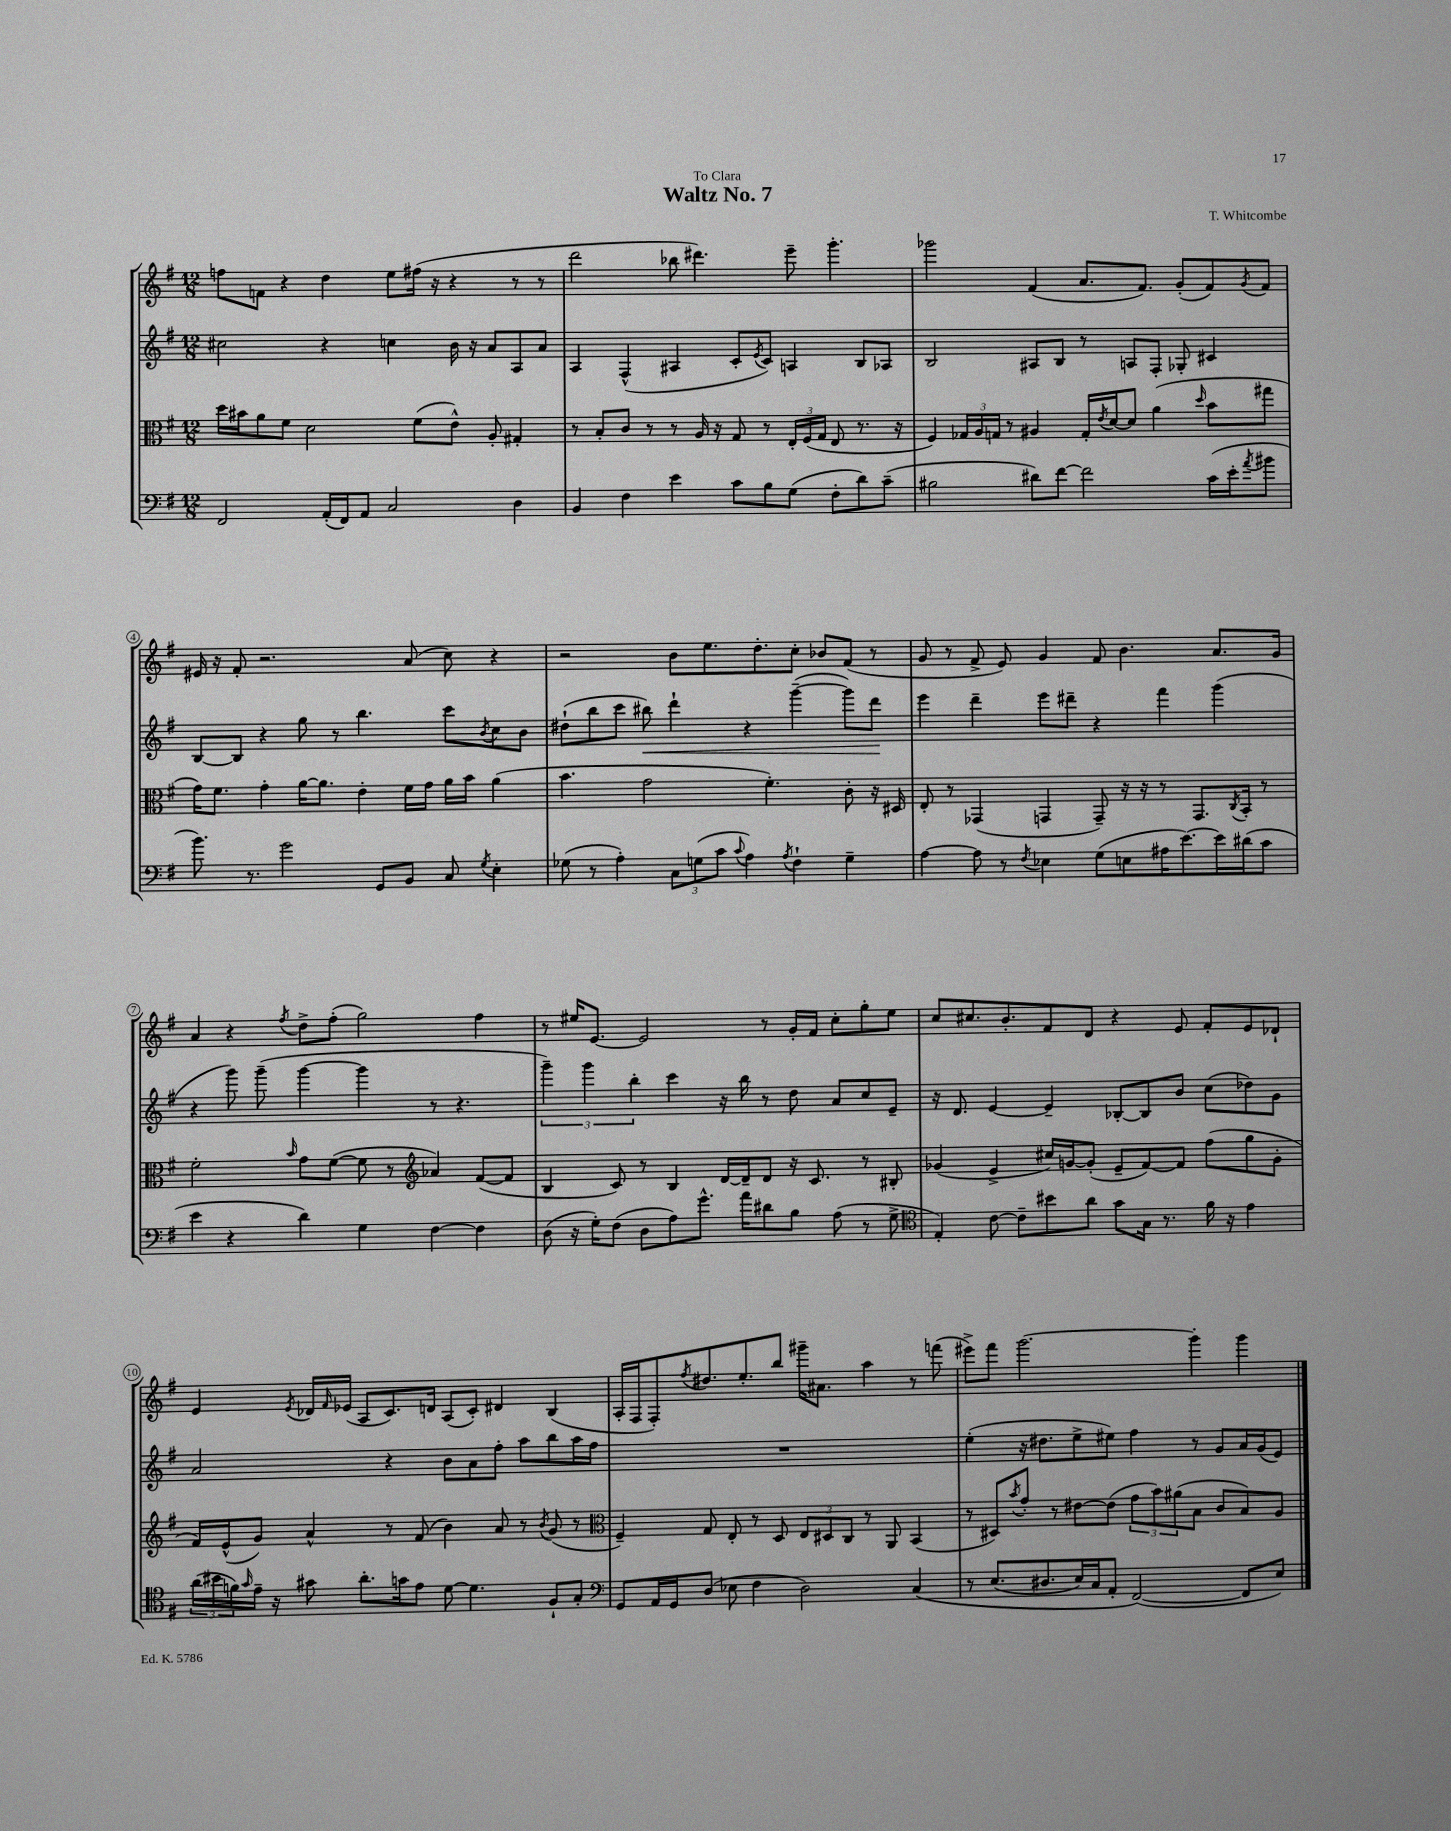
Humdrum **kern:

**kern	**kern	**kern	**kern
*staff4	*staff3	*staff2	*staff1
*clefF4	*clefC3	*clefG2	*clefG2
*k[f#]	*k[f#]	*k[f#]	*k[f#]
*M12/8	*M12/8	*M12/8	*M12/8
2FF#	16dd	2cc#	8ff
.	16b#	.	.
.	8a	.	8f
.	8f#	.	4r
.	2d	.	.
(16AA'	.	4r	4dd
16FF#)	.	.	.
8AA	.	.	.
2C	.	4cc	8ee
.	(8f#	.	(16ff#
.	.	.	16r
.	8e^^)	16b	4r
.	.	16r	.
.	8A'	8a	.
4D	4G#'	8A	8r
.	.	8a	8r
=	=	=	=
4BB	8r	4A	2ddd
.	8B'	.	.
4F#	8c	(4F#^^	.
.	8r	.	.
4e	8r	4A#	8bb-
.	16A	.	4.ddd#)
.	16r	.	.
8c	8G	8c'	.
.	.	8qe	.
8B	8r	8c)	.
(8G	24E'	4A	8eee~
.	(24F#	.	.
.	24G	.	.
8F#'	8E	.	4.ggg'
8d)	8.r	8B	.
(8c~	.	8A-	.
.	16r	.	.
=	=	=	=
2B#	4F#)	2B	2ggg-
.	24G-	.	.
.	24A	.	.
.	24G	.	.
.	8r	.	.
8d#)	4A#	8A#	(4f#
[8f#	.	8B	.
2f#]	16G'	8r	8.a
.	8qe	.	.
.	[16d	.	.
.	8d]	8A	.
.	.	.	8.f#)
.	(4a	8F#'	.
.	.	8G-'	(8g'
.	16qqdd	.	.
(16c	8b	4c#	8f#)
16e'	.	.	.
8qa	.	.	8qg
8b#	8gg#	.	8f#
=	=	=	=
8.b)	16g)	[8B	16e#
.	8.f#	.	16r
.	.	8B]	8f#'
8.r	.	.	.
.	4g'	4r	2.r
2g	.	.	.
.	[16a	8gg	.
.	8.a]	.	.
.	.	8r	.
.	4e'	4.bb	.
8GG	.	.	.
8BB	16f#	.	(8a
.	16g	.	.
8C	16a	8ccc	8cc)
.	16b	.	.
8qG	.	8qb	.
4E'	(4a	8cc	4r
.	.	8b	.
=	=	=	=
(8G-	4.b	(8dd#`	2r
8r	.	8bb	.
4A')	.	8ccc	.
.	2g	8bb#)	.
12C	.	4ddd`	8b
(12G	.	.	.
.	.	.	8.ee
12c	.	.	.
8qqc	.	.	.
4A)	.	4r	.
.	.	.	8.dd'
.	4.f#')	.	.
8qA	.	.	.
4F#`	.	([4ggg~	8cc'
.	.	.	8b-
4G~	8c'	8ggg])	(8f#
.	16r	8ddd	8r
.	16D#	.	.
=	=	=	=
[4A	8E'	4eee	8g
.	8r	.	8r
8A]	(4GG-	4ddd~	8f#^
8r	.	.	8e)
8qF#	.	.	.
4E-	4GG	8eee	4g
.	.	8ddd#~	.
(8G	8GG~)	4r	8f#
8E	16r	.	4.b
.	16r	.	.
16A#	8r	4fff#	.
[8.e)	.	.	.
.	8.GG	.	.
16e]	.	(4ggg	8.a
.	8qC	.	.
(16d#	16BB'	.	.
8c	8r	.	.
.	.	.	16g
=	=	=	=
4e	2f#'	4r	4a
4r	.	8ggg)	4r
.	.	(8ggg~	.
.	16qqb	.	8qff#
4d)	8g	[4ggg	8dd^
.	([8f#	.	(8ff#'
4G	8f#]	4ggg]	2gg)
.	8r	.	.
*	*clefG2	*	*
[4F#	4a-)	8r	.
.	.	4.r	.
4F#]	([8f#	.	4ff#
.	8f#]	.	.
=	=	=	=
(8D	4B	6ggg~)	8r
16r	.	.	16ee#
.	.	6ggg	.
16G')	.	.	[8.e
(8F#	8c)	.	.
.	.	6bb'	.
8D	8r	.	2e]
8A)	4B	4ccc	.
8.g^^	.	.	.
.	[16d	16r	.
16a	16d~]	16bb	.
8d#	8d	8r	8r
8B	16r	8dd	16g'
.	8.c	.	16f#
(8A	.	8a	8cc'
8r	8r	8cc	8gg'
8G^	8B#'	8e~	8ee#
=	=	=	=
*clefC4	*	*	*
4E')	(4g-	16r	8cc
.	.	8.d	.
.	.	.	8.cc#
[8c	4e^	[4e	.
.	.	.	8.b'
8c~]	.	.	.
8b#	16cc#)	4e~]	8f#
.	[16g	.	.
8a	(8g']	.	8d
8g	8e~	[8B-'	4r
16G	[8f#)	8B-]	.
8.r	.	.	.
.	8f#]	8b	8e
16f#	(8ff#	(8cc	8f#'
16r	.	.	.
4e	8gg	8dd-)	8e
.	8g'	8g	8d-`
=	=	=	=
(24a	16f#)	2a	4e
24b#	.	.	.
.	(16e^^	.	.
24f)	.	.	.
16qqg	.	.	.
16e~	8g)	.	.
16r	.	.	.
.	.	.	8qe
8g#	4a^^	.	16d-
.	.	.	16qqf#
.	.	.	(16e-
8.a'	.	.	8A
.	8r	4r	8.c)
16g	.	.	.
8e	(8f#	.	.
.	.	.	16d
[8d	4b)	8b	(8A
4.d]	.	8a	8c')
.	8a	8ff#'	4d#
.	8r	8aa	.
.	8qb	.	.
8F#`	(8g	8bb	(4B
8G'	8r	16aa	.
.	.	16ff#	.
=	=	=	=
*clefF4	*clefC3	*	*
8GG	4F#~)	1.r	16A'
.	.	.	16F#
16AA	.	.	8F#')
16GG	.	.	.
.	.	.	8qff#
(8D	8G	.	8.dd#
8E-	8E'	.	.
.	.	.	8.ee'
4F#	8r	.	.
.	8D	.	8bb
2D)	12E	.	16ggg#~
.	.	.	8.a#
.	12D#	.	.
.	12C	.	.
.	8r	.	4aa
.	8AA	.	.
&(4C	(4BB	.	8r
.	.	.	(8fff
=	=	=	=
8r	8r	(4ee'	8eee#^)
(8.E	8D#)	.	8fff#
.	8qb	.	.
.	8g'	16r	[2.ggg
8.D#	.	8.dd#	.
.	8r	.	.
16E)	[8e#	8ee^	.
16C	.	.	.
8AA'	(8e#]	8ee#)	.
([2FF#&)	12g	4ff#	.
.	12b)	.	.
.	(12a#	.	.
.	8B	8r	4ggg']
.	8c	8g	.
8FF#]	8B)	16a	4ggg
.	.	(16g	.
8E)	8A	8e)	.
==	==	==	==
*-	*-	*-	*-
